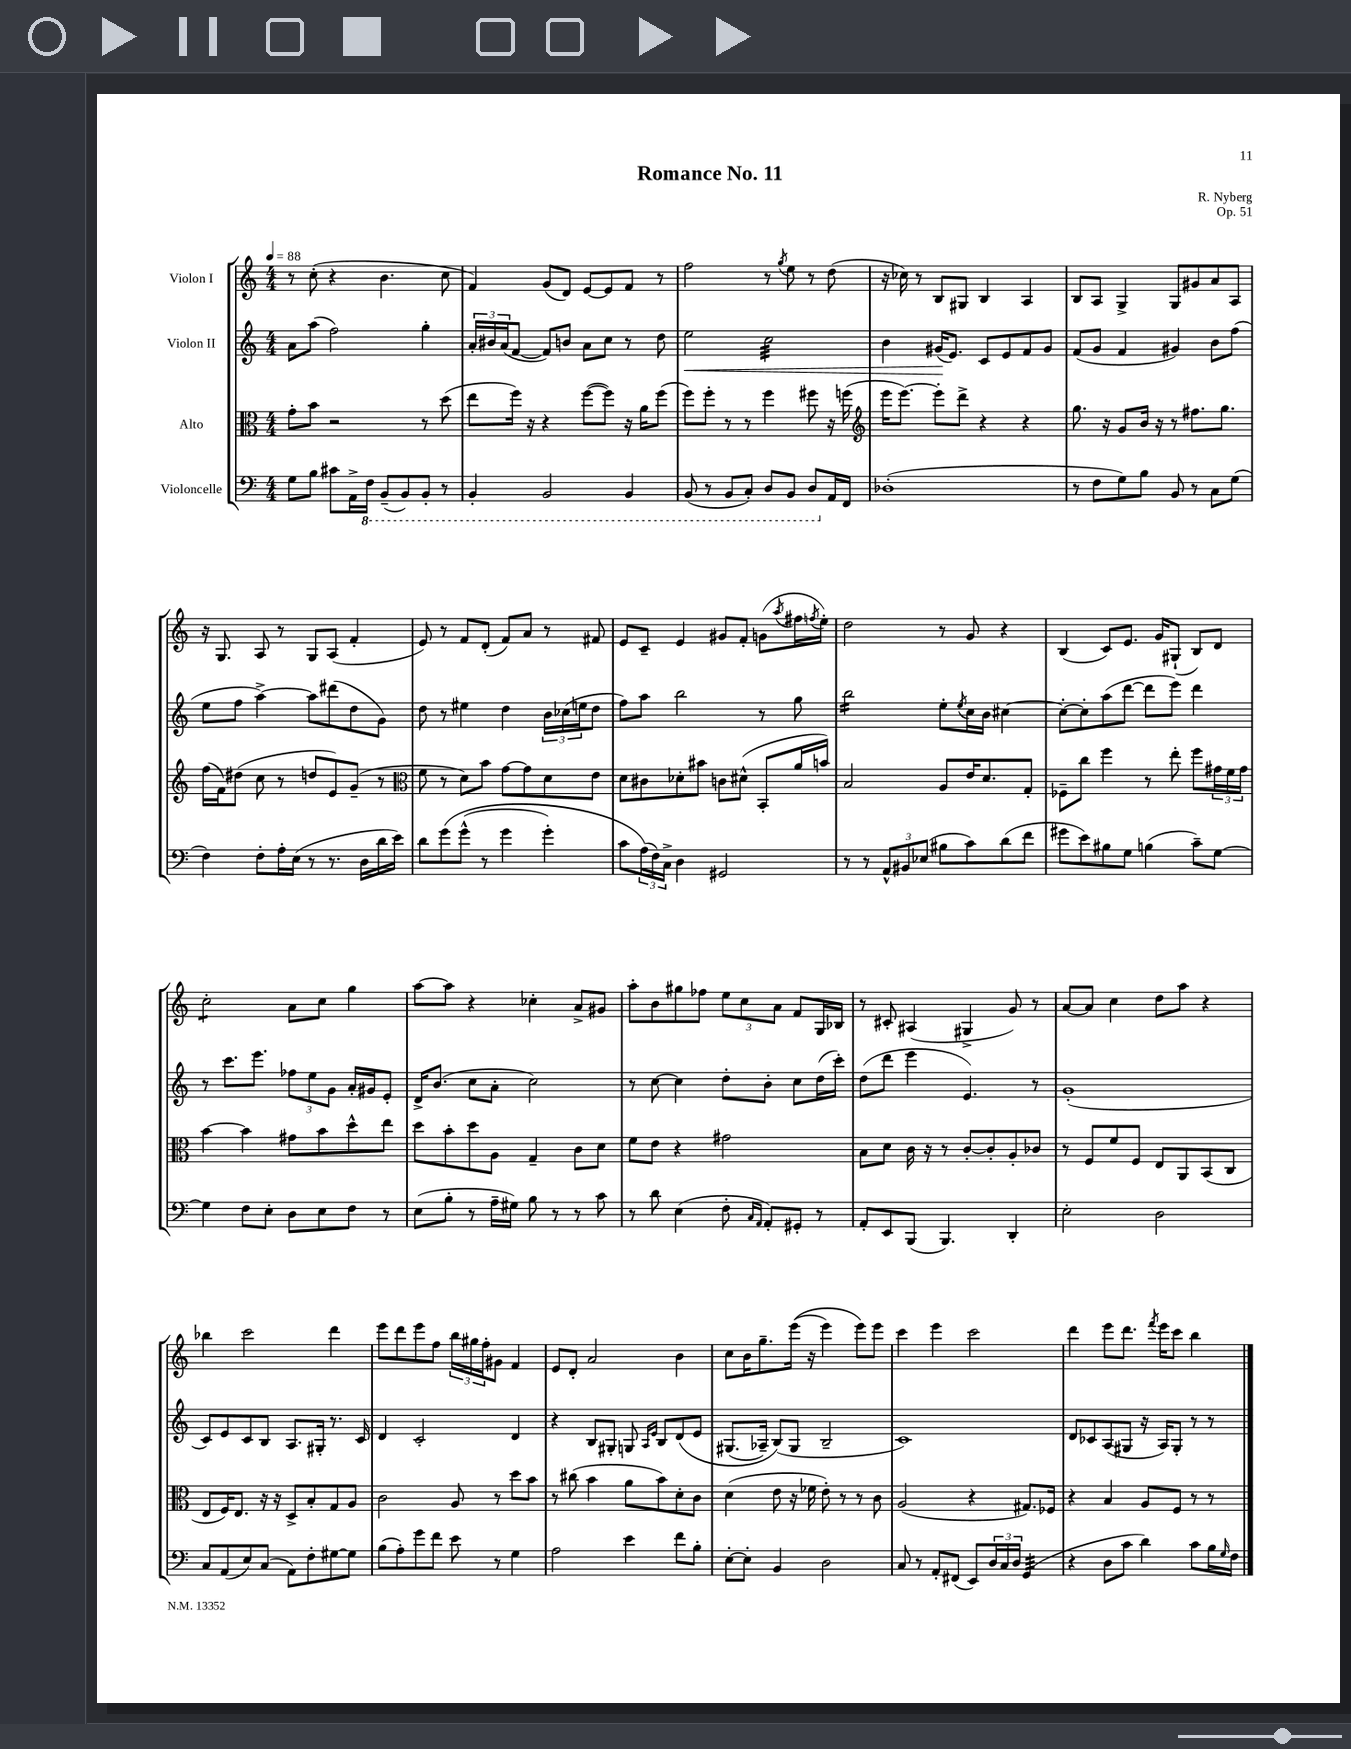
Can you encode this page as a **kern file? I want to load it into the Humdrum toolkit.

**kern	**kern	**kern	**kern
*staff4	*staff3	*staff2	*staff1
*clefF4	*clefC3	*clefG2	*clefG2
*k[]	*k[]	*k[]	*k[]
*M4/4	*M4/4	*M4/4	*M4/4
*MM88	*MM88	*MM88	*MM88
8G	8g'	8a	8r
8B	8b	(8aa	(8cc'
8c#	2r	2ff)	4r
16AA^	.	.	.
16FF	.	.	.
(8BBB~	.	.	4.b
8BBB)	.	.	.
8BBB'	8r	4gg'	.
8r	(8dd	.	8cc
=	=	=	=
4BBB'	8ee	24a'	4f)
.	.	24b#	.
.	.	(24a	.
.	16ff)	[8f	.
.	16r	.	.
2BBB	4r	8f])	(8g
.	.	8b	8d)
.	([8ff	8a	[8e
.	8ff])	8cc	8e]
4BBB	16r	8r	8f
.	16a	.	.
.	(8ff	8dd	8r
=	=	=	=
(8BBB	8ff)	2ee	2ff
8r	8ff'	.	.
8BBB	8r	.	.
8CC')	8r	.	.
8DD	4ff	2cc	8r
.	.	.	8qgg
8BBB	.	.	8ee
8DD	8ff#	.	8r
16AA	16r	.	(8dd
16FF	(16ff	.	.
=	=	=	=
*	*clefG2	*	*
(1D-'	16eee	4b	16r
.	[8.eee)	.	16cc-)
.	.	.	8r
.	8eee']	(16g#	8B
.	.	8.e)	.
.	8ddd^	.	8G#
.	4r	8c	4B
.	.	8e	.
.	4r	8f	4A
.	.	8g#	.
=	=	=	=
8r	8.gg	(8f	8B
8F	.	8g	8A
.	16r	.	.
8G)	8g	4f	4G^
8B	16b	.	.
.	16r	.	.
8BB	8r	4g#)	8G
8r	8.ff#	.	8g#
8C	.	8b	8a
.	8.gg	.	.
(8G	.	(8ff	8A
=	=	=	=
4F)	(16ff	8ee	16r
.	16f)	.	8.G
.	(8dd#	8ff	.
8F'	8cc	[4aa^)	8A
16A'	8r	.	8r
(16E	.	.	.
8r	8dd	8aa]	8G
8.r	8e)	(8ddd#	(8A
.	(8g~	8dd	4f'
16D	.	.	.
16d	8r	8g)	.
16e)	.	.	.
=	=	=	=
*	*clefC3	*	*
8d	8f	8dd	8e)
&(8g	8r	8r	8r
(8g^^	8d)	4ee#	8f
8r	8b	.	(8d'
4g	[8g	4dd	8f)
.	8g]	.	8a
4g')	8d	24b	8r
.	.	(24cc-	.
.	.	24ee	.
.	8e	8dd	8f#
=	=	=	=
8c	8d	8ff)	8e
(24A&)	8c#	8aa	8c~
24F)	.	.	.
24C^	.	.	.
4D	8d-'	2bb	4e
.	8b#	.	.
2GG#	8c	.	8g#
.	(8d#^^	.	8f'
.	8BB'	8r	(8g
.	.	.	8qaa
.	16a	8gg	16ff#
.	.	.	8qff
.	16b)	.	16ee')
=	=	=	=
8r	2B	2bb	2dd
8r	.	.	.
12AA^^	.	.	.
12BB#	.	.	.
(12E-	.	.	.
8B#	8A	8ee'	8r
.	.	8qee	.
8c)	16e	16cc	8g
.	8.d	16b	.
(8d	.	[4cc#	4r
8f	8G'	.	.
=	=	=	=
8g#	8F-~	8cc#'_	(4B
8e)	8cc	8cc#']	.
8B#	4ff	(8aa	8c)
8G	.	[8ddd	8.e
(4B	8r	8ddd]	.
.	.	.	16g
.	8ee'	8eee)	(8G#`
8c~)	8ff	4ddd	8B)
[8G	24g#	.	8d
.	24f	.	.
.	24g#	.	.
=	=	=	=
4G]	[4b	8r	2cc'
.	.	8.ccc	.
8F	4b]	.	.
.	.	8.eee	.
8E'	.	.	.
8D	8g#	12ff-	8a
.	.	12ee	.
8E	8b	.	8cc
.	.	12g	.
8F	8dd^^	16a'	4gg
.	.	16g#	.
8r	8ee	8e'	.
=	=	=	=
(8E	8dd	16d^	[8aa
.	.	(8.b	.
8B'	8b'	.	8aa]
8r	8dd	8cc	4r
16A~	8A	8a'	.
16G#)	.	.	.
8B	4G~	2cc)	4cc-'
8r	.	.	.
8r	8c	.	8a^
8c	8d	.	8g#
=	=	=	=
8r	8f	8r	8aa'
8d	8e	[8cc	8b
(4E	4r	4cc]	8gg#
.	.	.	8ff-
8F'	2g#	8dd'	12ee
.	.	.	12cc
16qqC	.	.	.
16qqAA	.	.	.
8AA')	.	8b'	.
.	.	.	12a
8GG#'	.	8cc	8f
8r	.	(16dd	16G
.	.	16ccc')	16B-
=	=	=	=
8AA'	8B	(8dd	8r
8EE	8d	8ddd	8c#'
(8BBB	16c	4eee	(4A#
.	16r	.	.
4.BBB)	8r	.	.
.	[8c'	4.e)	4G#^
.	8c']	.	.
4DD'	8A'	.	8g)
.	8c-	8r	8r
=	=	=	=
2E'	8r	(1g'	[8a
.	8F	.	8a]
.	8f	.	4cc
.	8F	.	.
2D	8E	.	8dd
.	8AA	.	8aa
.	(8BB	.	4r
.	8C	.	.
=	=	=	=
8C	8E	8c)	4bb-
(8AA	16F)	8e	.
.	8.E	.	.
8E)	.	8c	2ccc
(8C	16r	8B	.
.	16r	.	.
8AA)	8D^	8.A	.
8F'	8B'	.	.
.	.	16G#'	.
[8G#	8G	8.r	4ddd
8G#]	8A	.	.
.	.	16c	.
=	=	=	=
(8B	2c	4d	8eee
8A')	.	.	8ddd
8g	.	2c'	8eee
8f	.	.	8ff
8e	8A	.	24bb
.	.	.	24gg#
.	.	.	24ff'
8r	8r	.	8g#
4G	8dd	4d	4f
.	8b	.	.
=	=	=	=
2A	8r	4r	8e
.	(8cc#	.	8d'
.	4b	8B	2a
.	.	8G#'	.
4e	8a	8G	.
.	.	16qqA	.
.	.	16qqe	.
.	8b)	8B	.
8f	8d'	&(8d	4b
8B'	8c	8e	.
=	=	=	=
[8E'	(4d	(8.G#	8cc
8E']	.	.	16b
.	.	16A-~)	8.gg~
4BB	8e	(8B&)	.
.	16r	8G#	&((16eee
.	16f-	.	16r
2D	8e')	2B~	4eee)
.	8r	.	.
.	8r	.	8eee&)
.	8c	.	8eee
=	=	=	=
8C	(2A	1c)	4ccc
8r	.	.	.
8AA'	.	.	4eee
(8FF#	.	.	.
8EE)	4r	.	2ccc
24D	.	.	.
24C	.	.	.
24D	.	.	.
(4GG	8.G#)	.	.
.	16F-	.	.
=	=	=	=
4r	4r	8d	4ddd
.	.	8c-	.
8D	4B	(8A	8eee
8c	.	8G#	8.ddd
4d)	8A	16r	.
.	.	.	8qfff
.	.	16A)	16eee
.	8F	8G#'	8ccc
8c	8r	8r	4bb
16B	8r	8r	.
16qqG	.	.	.
16F	.	.	.
==	==	==	==
*-	*-	*-	*-
